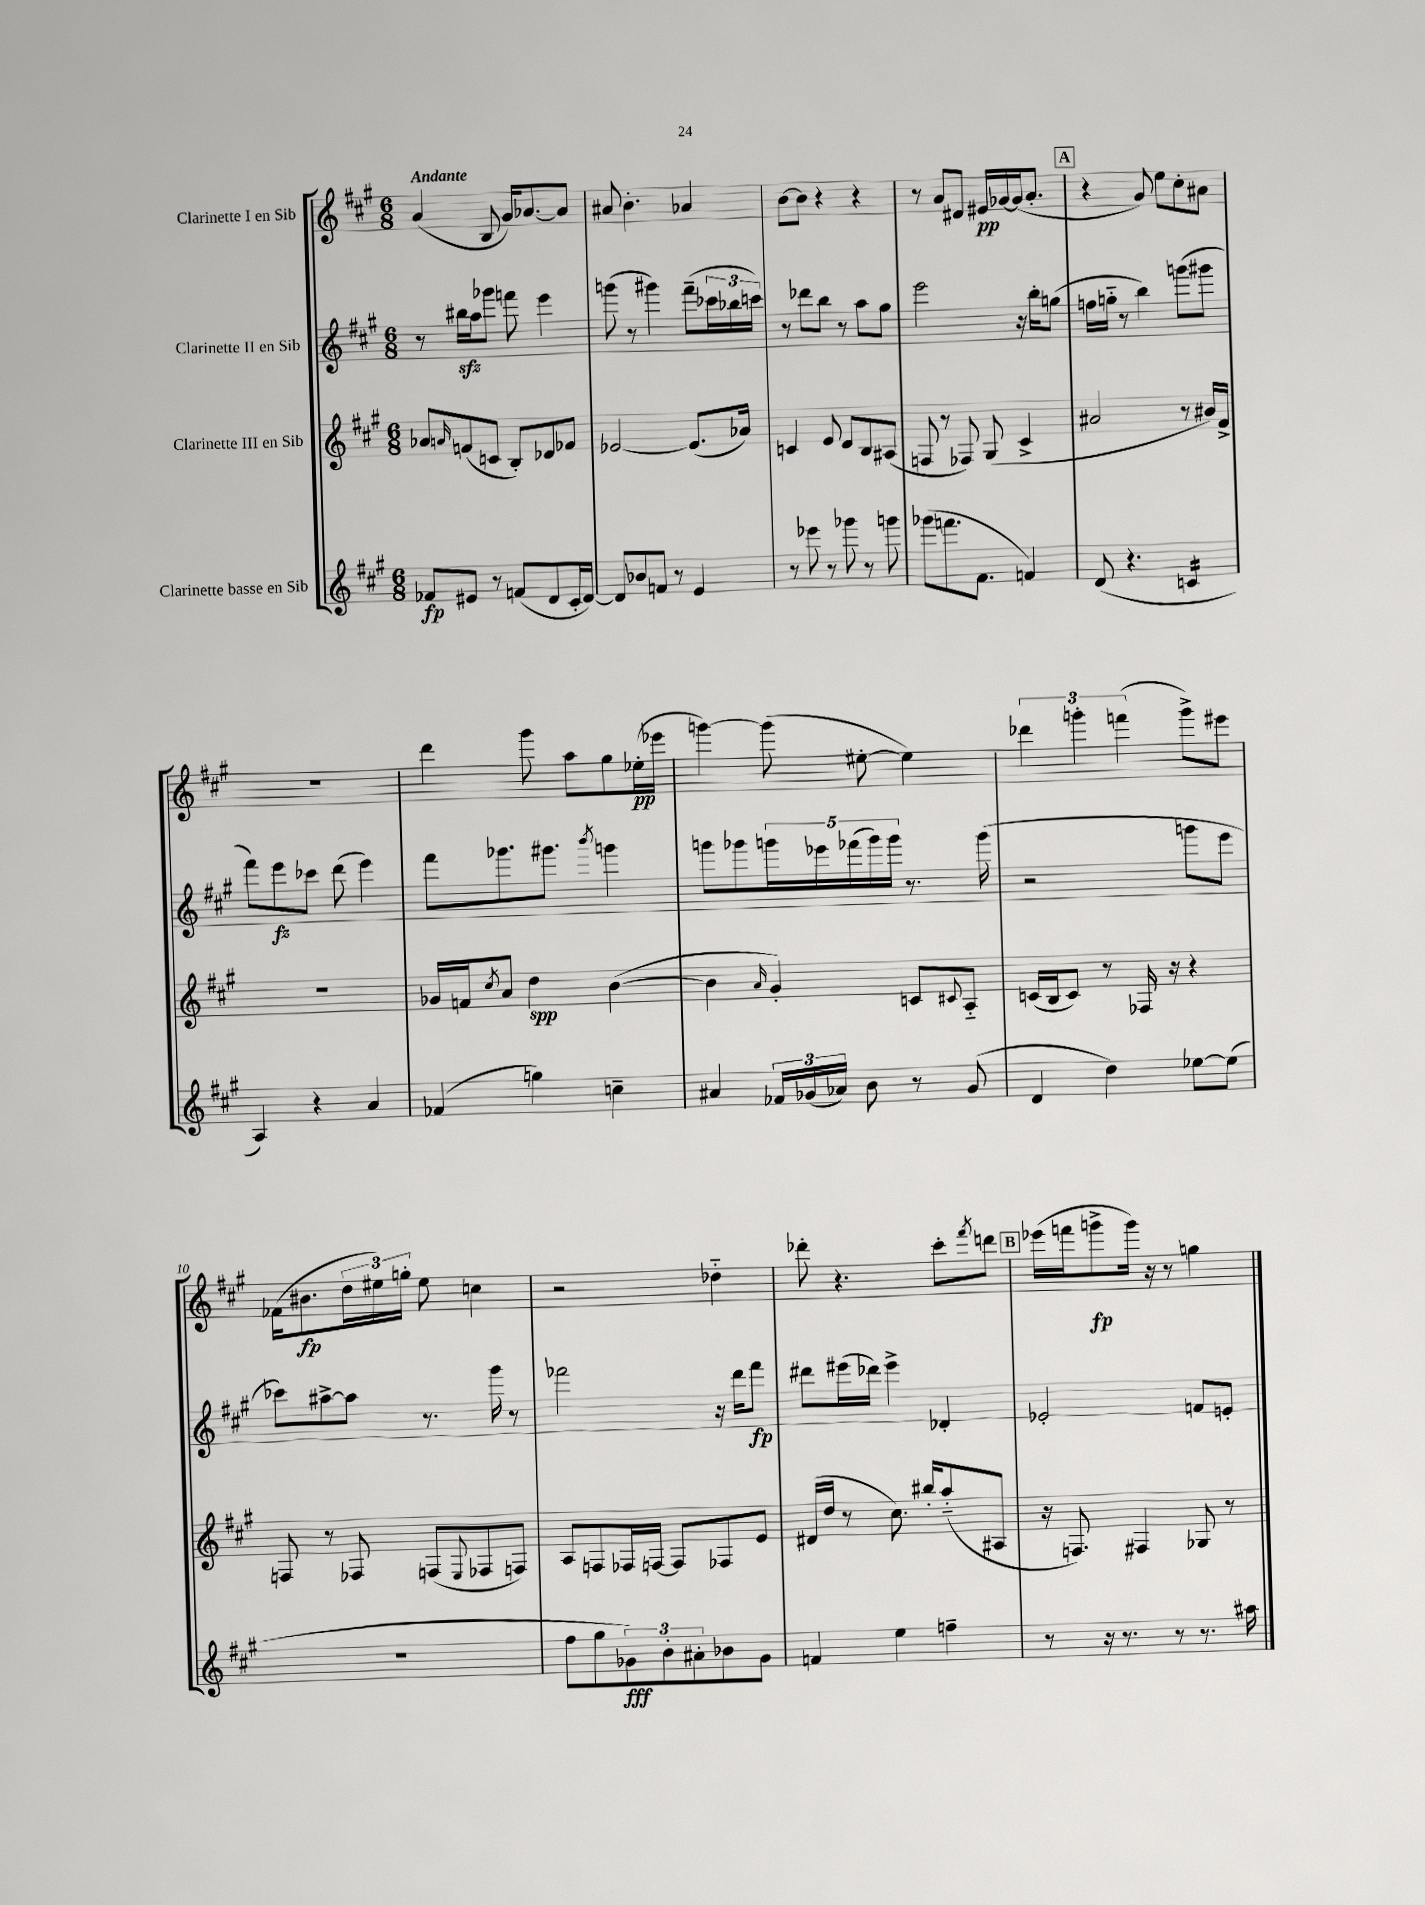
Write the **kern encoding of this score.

**kern	**kern	**kern	**kern
*staff4	*staff3	*staff2	*staff1
*clefG2	*clefG2	*clefG2	*clefG2
*k[f#c#g#]	*k[f#c#g#]	*k[f#c#g#]	*k[f#c#g#]
*M6/8	*M6/8	*M6/8	*M6/8
8f-	8a-	8r	(4a
.	16qqa	.	.
8e#	(8f	16bb#	.
.	.	16aa	.
8r	8c	8ggg-	8B
(8f	8B')	8fff	16g#)
.	.	.	[8.a-
8d	8d-	4eee	.
16c#'	8f-	.	8a-]
[16d)	.	.	.
=	=	=	=
8d]	[2e-	(8ggg	8a#
8b-	.	8r	4.b'
8f	.	4ggg#)	.
8r	.	.	.
4e	(8.e-]	(8fff#~	4a-
.	.	24ccc-	.
.	.	24bb-	.
.	16a-)	.	.
.	.	24ccc)	.
=	=	=	=
8r	4c	8r	[8b
8eee-	.	8ddd-	8b]
8r	8e	8bb	4r
8ggg-	8d	8r	.
8r	8B	8aa	4r
8ggg	(8A#	8gg#	.
=	=	=	=
(8ggg-	8F	2eee	8r
8.fff	8r	.	8a
.	8F-)	.	8d#
8.f#	.	.	.
.	(8G#	.	16e#
.	.	.	[16g-
4f)	4c#^	16r	(16g-]
.	.	16bb'	8.a'
.	.	(8gg	.
=	=	=	=
(8d	2a#	16ff	4r
.	.	16gg'~	.
4.r	.	8r	.
.	.	4bb)	8g#)
.	.	.	8ee
4c	8r	(8ggg	8cc#'
.	16b#)	8ggg#	8a#
.	16f#^	.	.
=	=	=	=
4A)	2.r	8fff#)	2.r
.	.	8eee	.
4r	.	8ccc-	.
.	.	(8ddd	.
4a	.	4eee)	.
=	=	=	=
(4f-	16g-	8fff#	4ddd
.	16f	.	.
.	8qcc#	.	.
.	8a	8.ggg-	.
4gg)	4dd	.	8ggg#
.	.	8.ggg#	.
.	.	.	8aa
.	.	8qbbb	.
4cc~	([4b	4ggg	8gg#
.	.	.	(16ee-'
.	.	.	16eee-
=	=	=	=
4a#	4b]	8ggg	[4ggg)
.	.	8ggg-	.
.	16qqa	.	.
24f-	4g#')	20ggg	(8ggg]
(24g-	.	.	.
.	.	20eee-	.
24a-)	.	.	.
.	.	(20fff-	.
8b	.	.	[8ee#'
.	.	20ggg)	.
.	.	20ggg	.
8r	8c	8.r	4ee#])
.	8qqc#	.	.
(8g-	8A'~	.	.
.	.	(16ggg	.
=	=	=	=
4d	(16c	2r	6ddd-
.	16B	.	.
.	8c)	.	.
.	.	.	6ggg'
4dd)	8r	.	.
.	.	.	(6fff
.	16F-	.	.
.	16r	.	.
[8ee-	4r	8ggg	8ggg^)
(8ee-]	.	8eee	8eee#
=	=	=	=
2.r	8F	8ccc-)	(16f-
.	.	.	8.b#
.	8r	[8aa#^	.
.	8F-	8aa#]	24dd
.	.	.	24ee#)
.	.	.	24gg'
.	(8F	8.r	8ee#
.	8qqE	.	.
.	8F-	.	4cc
.	.	16ggg#	.
.	8F)	8r	.
=	=	=	=
8ff#	8A	2fff-	2r
8gg#	8F	.	.
12g-)	16F-	.	.
.	[16F	.	.
12b'	.	.	.
.	8F]	.	.
12a#'	.	.	.
8b-	8F-	16r	4dd-'~
.	.	16ddd	.
8g-	8e	8fff-	.
=	=	=	=
4f	(16d#	8ddd#	8ddd-'
.	16dd	.	.
.	8r	(16eee#	4.r
.	.	16ddd-)	.
4ee	8.cc#)	4eee#^	.
.	16bb#'	.	.
4ff~	(8aa'~	4d-'	8ccc#'
.	.	.	8qfff#
.	8A#	.	8ddd
=	=	=	=
8r	16r	2e-'	(16eee-
.	8.F)	.	16fff
16r	.	.	8ggg^
8.r	.	.	.
.	4F#	.	16ggg)
.	.	.	16r
8r	.	.	8r
8.r	8G-	8f	4gg
.	8r	8e'	.
16aa#	.	.	.
==	==	==	==
*-	*-	*-	*-
